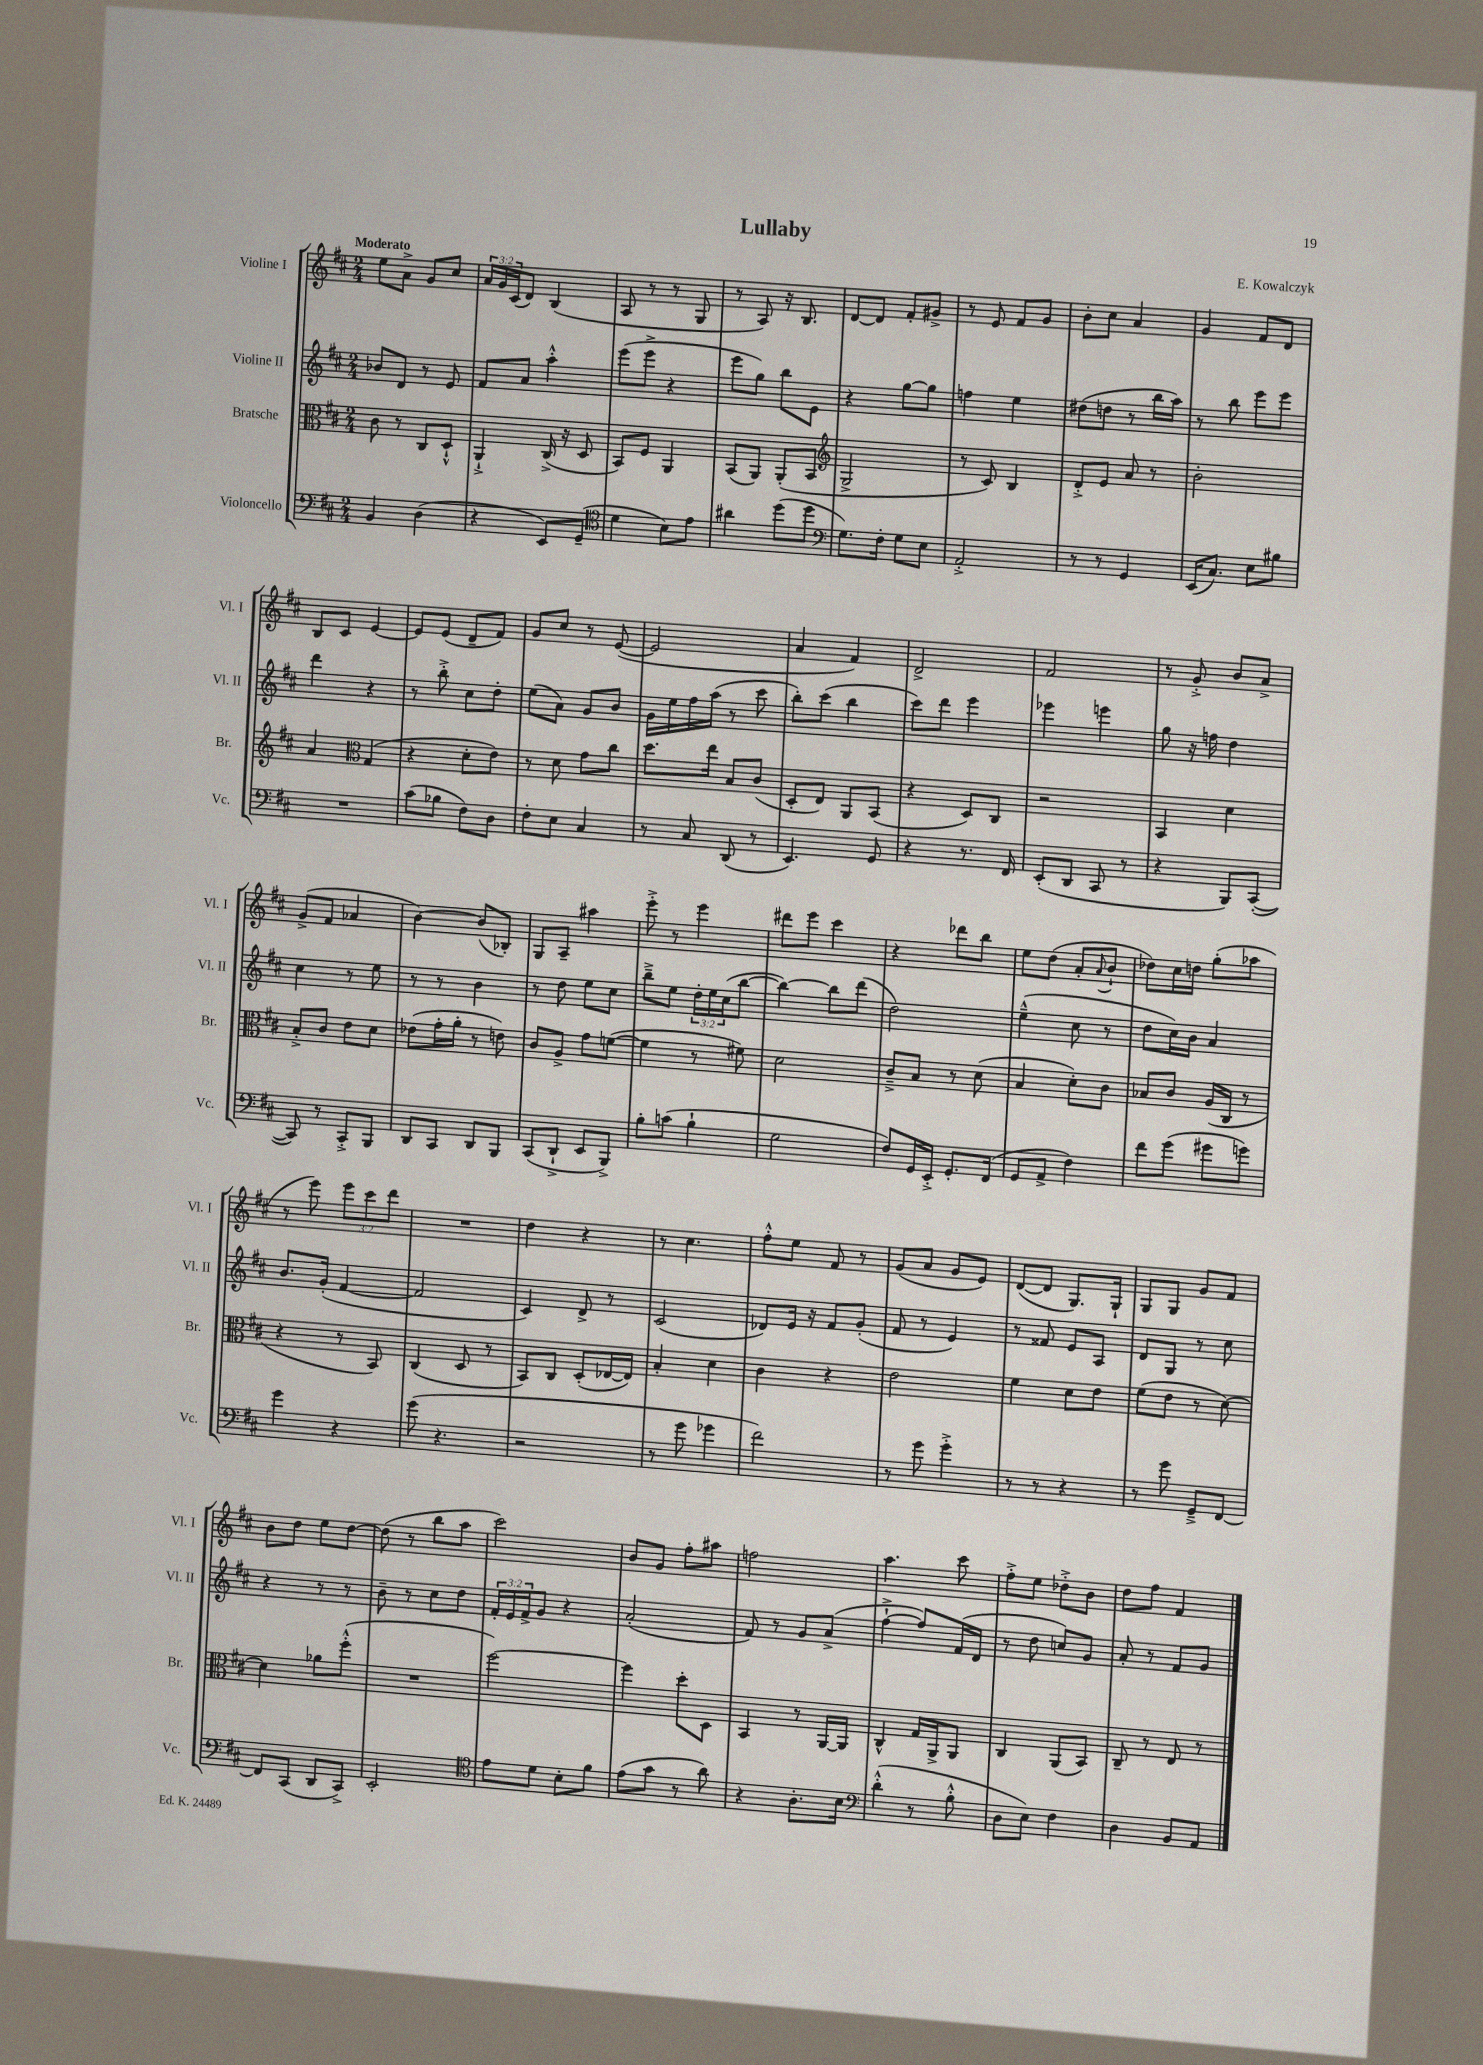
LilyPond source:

\header { title = "Lullaby" composer = "E. Kowalczyk" }
<<
\new StaffGroup <<
\new Staff = "s0" \with { instrumentName = "Violine I" shortInstrumentName = "Vl. I" } {
    \clef treble \key d \major \numericTimeSignature \time 2/4 \override Staff.TupletNumber.text = #tuplet-number::calc-fraction-text \tempo "Moderato"
    e''8 a'8-> g'8 cis''8 |
    \tuplet 3/2 { a'16 g'16 cis'16( } d'8) b4( |
    a8 r8 r8 g8 |
    r8 a8) r16 b8. |
    d'8~ d'8 fis'8-. gis'8-> |
    r8 e'8 fis'8 g'8 |
    b'8-. cis''8 a'4 |
    g'4 fis'8 d'8 |
    b8 cis'8 e'4~ |
    e'8 e'8( d'8-- fis'8) |
    g'8 cis''8 r8 e'8~( |
    e'2 |
    a'4 fis'4) |
    d'2-> |
    fis'2 |
    r8 g'8-.-> b'8 a'8-> |
    g'8->( fis'8 aes'4 |
    b'4~) b'8( bes8-.) |
    g8 a8-- ais''4 |
    e'''8-.-> r8 e'''4 |
    dis'''8 e'''8 cis'''4 |
    r4 des'''8 b''8 |
    e''8 d''8( a'8-. \appoggiatura { a'8 } b'8-! |
    des''8) cis''16 d''16 g''8-.( aes''8 |
    r8 e'''8) \tuplet 3/2 { e'''8 cis'''8 d'''8 } |
    R2 |
    d''4 r4 |
    r8 cis''4. |
    fis''8-.-^ e''8 fis'8 r8 |
    g'8( a'8 g'8 e'8) |
    d'8~( d'8 g8.) g16-! |
    g8 g8 g'8 fis'8 |
    b'8 d''8 e''8 d''8~ |
    d''8( r8 b''8 a''8 |
    cis'''2) |
    b'8 g'8 fis''8-. ais''8 |
    f''2 |
    a''4. cis'''8 |
    fis''8-.-> e''8 des''8-.-> b'8 |
    d''8 fis''8 fis'4 \bar "|." |
}
\new Staff = "s1" \with { instrumentName = "Violine II" shortInstrumentName = "Vl. II" } {
    \clef treble \key d \major \numericTimeSignature \time 2/4 \override Staff.TupletNumber.text = #tuplet-number::calc-fraction-text
    bes'8 d'8 r8 e'8 |
    fis'8 a'8 a''4-.-^ |
    e'''8( e'''8-> r4 |
    e'''8 g''8) b''8 e'8 |
    r4 g''8~ g''8 |
    f''4 e''4 |
    dis''8( d''8 r8 b''16 a''16) |
    r8 b''8 e'''8 e'''8 |
    d'''4 r4 |
    r8 b''8-.-> cis''8 d''8-. |
    e''8( a'8) g'8 b'8 |
    g'16 e''16 fis''16 a''16( r8 cis'''8 |
    b''8-.) cis'''8( b''4 |
    cis'''8) d'''8 e'''4 |
    ees'''4 e'''4 |
    g''8 r16 f''16 d''4 |
    cis''4 r8 e''8 |
    r8 r8 b'4 |
    r8 d''8 e''8 cis''8 |
    b''8---> e''8 \tuplet 3/2 { d''16-. e''16 cis''16( } b''8~ |
    b''4~) b''8 d'''8( |
    d''2) |
    e''4---^( cis''8 r8 |
    d''8 cis''16) b'16 a'4 |
    b'8. g'16-.( fis'4~ |
    fis'2 |
    cis'4) d'8-> r8 |
    cis'2( |
    des'8) e'16 r16 fis'8 g'8-.( |
    fis'8 r8 e'4) |
    r8 fisis'8 e'8 a8 |
    d'8 g8 r8 cis''8 |
    r4 r8 r8 |
    b'8-- r8 cis''8 d''8 |
    \tuplet 3/2 { fis'16-. e'16 fis'16-> } g'8 r4 |
    a'2-.( |
    fis'8) r8 g'8 a'8->( |
    fis''4~-!-> fis''8) fis'16( d'16 |
    r8 d''8 c''8) g'8 |
    a'8-. r8 fis'8 g'8 \bar "|." |
}
\new Staff = "s2" \with { instrumentName = "Bratsche" shortInstrumentName = "Br." } {
    \clef alto \key d \major \numericTimeSignature \time 2/4
    cis'8 r8 cis8 d8-!-^ |
    a,4-!-> cis16->( r16 d8 |
    b,8) fis8 a,4 |
    b,8( a,8) a,8-.( b,8 |
    \clef treble g2-> |
    r8 cis'8) b4 |
    d'8-.-> e'8 a'8 r8 |
    b'2-. |
    a'4 \clef alto g4( |
    r4 d'8-. e'8) |
    r8 d'8 g'8 cis''8 |
    d''8. e''16 b8 cis'8( |
    d8-. e8) a,8 b,8( |
    r4 d8) cis8 |
    r2 |
    b,4 d'4 |
    b8-.-> cis'8 e'8 d'8 |
    ees'8( g'16-. a'16-. r8 e'8) |
    cis'8 a8-> g'8 f'8~( |
    f'4 r8 fis'8) |
    d'2 |
    cis'8---> b8 r8 d'8( |
    b4 d'8-.) cis'8 |
    bes8 cis'8 a16( cis16 r8 |
    r4 r8 b,8) |
    cis4( d8 r8 |
    b,8) cis8 d8-.( ees16~ ees16) |
    b4-. d'4 |
    cis'4 r4 |
    e'2 |
    fis'4 d'8 e'8 |
    fis'8( e'8 r8 d'8~) |
    d'4 aes'8 fis''8-.-^( |
    R2 |
    fis''2~) |
    fis''4 d''8-. d8 |
    b,4 r8 a,16~ a,16 |
    cis4-^ g16 a,16-> a,8 |
    cis4 a,8( b,8) |
    cis8-- r8 e8 r8 \bar "|." |
}
\new Staff = "s3" \with { instrumentName = "Violoncello" shortInstrumentName = "Vc." } {
    \clef bass \key d \major \numericTimeSignature \time 2/4
    b,4 d4( |
    r4 e,8) g,8--( |
    \clef tenor d'4 b8) e'8 |
    ais'4 d''8( d''8 |
    \clef bass g8.) fis16-. g8 e8 |
    a,2-.-> |
    r8 r8 g,4 |
    e,16( cis8.) e8 bis8 |
    R2 |
    cis'8( bes8 fis8) d8 |
    fis8-. e8 cis4 |
    r8 cis8 d,8( r8 |
    e,4.) g,8 |
    r4 r8. fis,16 |
    e,8-.( d,8 cis,8 r8 |
    r4 b,,8) cis,8~-.( |
    cis,8) r8 cis,8-.-> b,,8 |
    d,8 cis,8 d,8 b,,8 |
    cis,8( d,8-!-> e,8 b,,8->) |
    b8-. c'8( b4-! |
    g2 |
    fis8) g,16 e,16-.-> g,8.-. fis,16( |
    g,8 a,8-> fis4) |
    fis'8 g'8( gis'8 g'8) |
    g'4 r4 |
    g'8( r4. |
    r2 |
    r8 g'8 ges'4 |
    fis'2) |
    r8 g'8 g'4-.-> |
    r8 r8 r4 |
    r8 g'8 g,8---> fis,8~ |
    fis,8 cis,8( d,8 cis,8->) |
    e,2-. |
    \clef tenor e'8 d'8 b8-. fis'8 |
    e'8( g'8 r8 a'8) |
    r4 a8.-. b16 |
    \clef bass d'4-.-^( r8 b8-.-^ |
    d8 e8) fis4 |
    d4 b,8 a,8 \bar "|." |
}
>>
>>
\layout { \context { \Score \remove "Bar_number_engraver" } }
